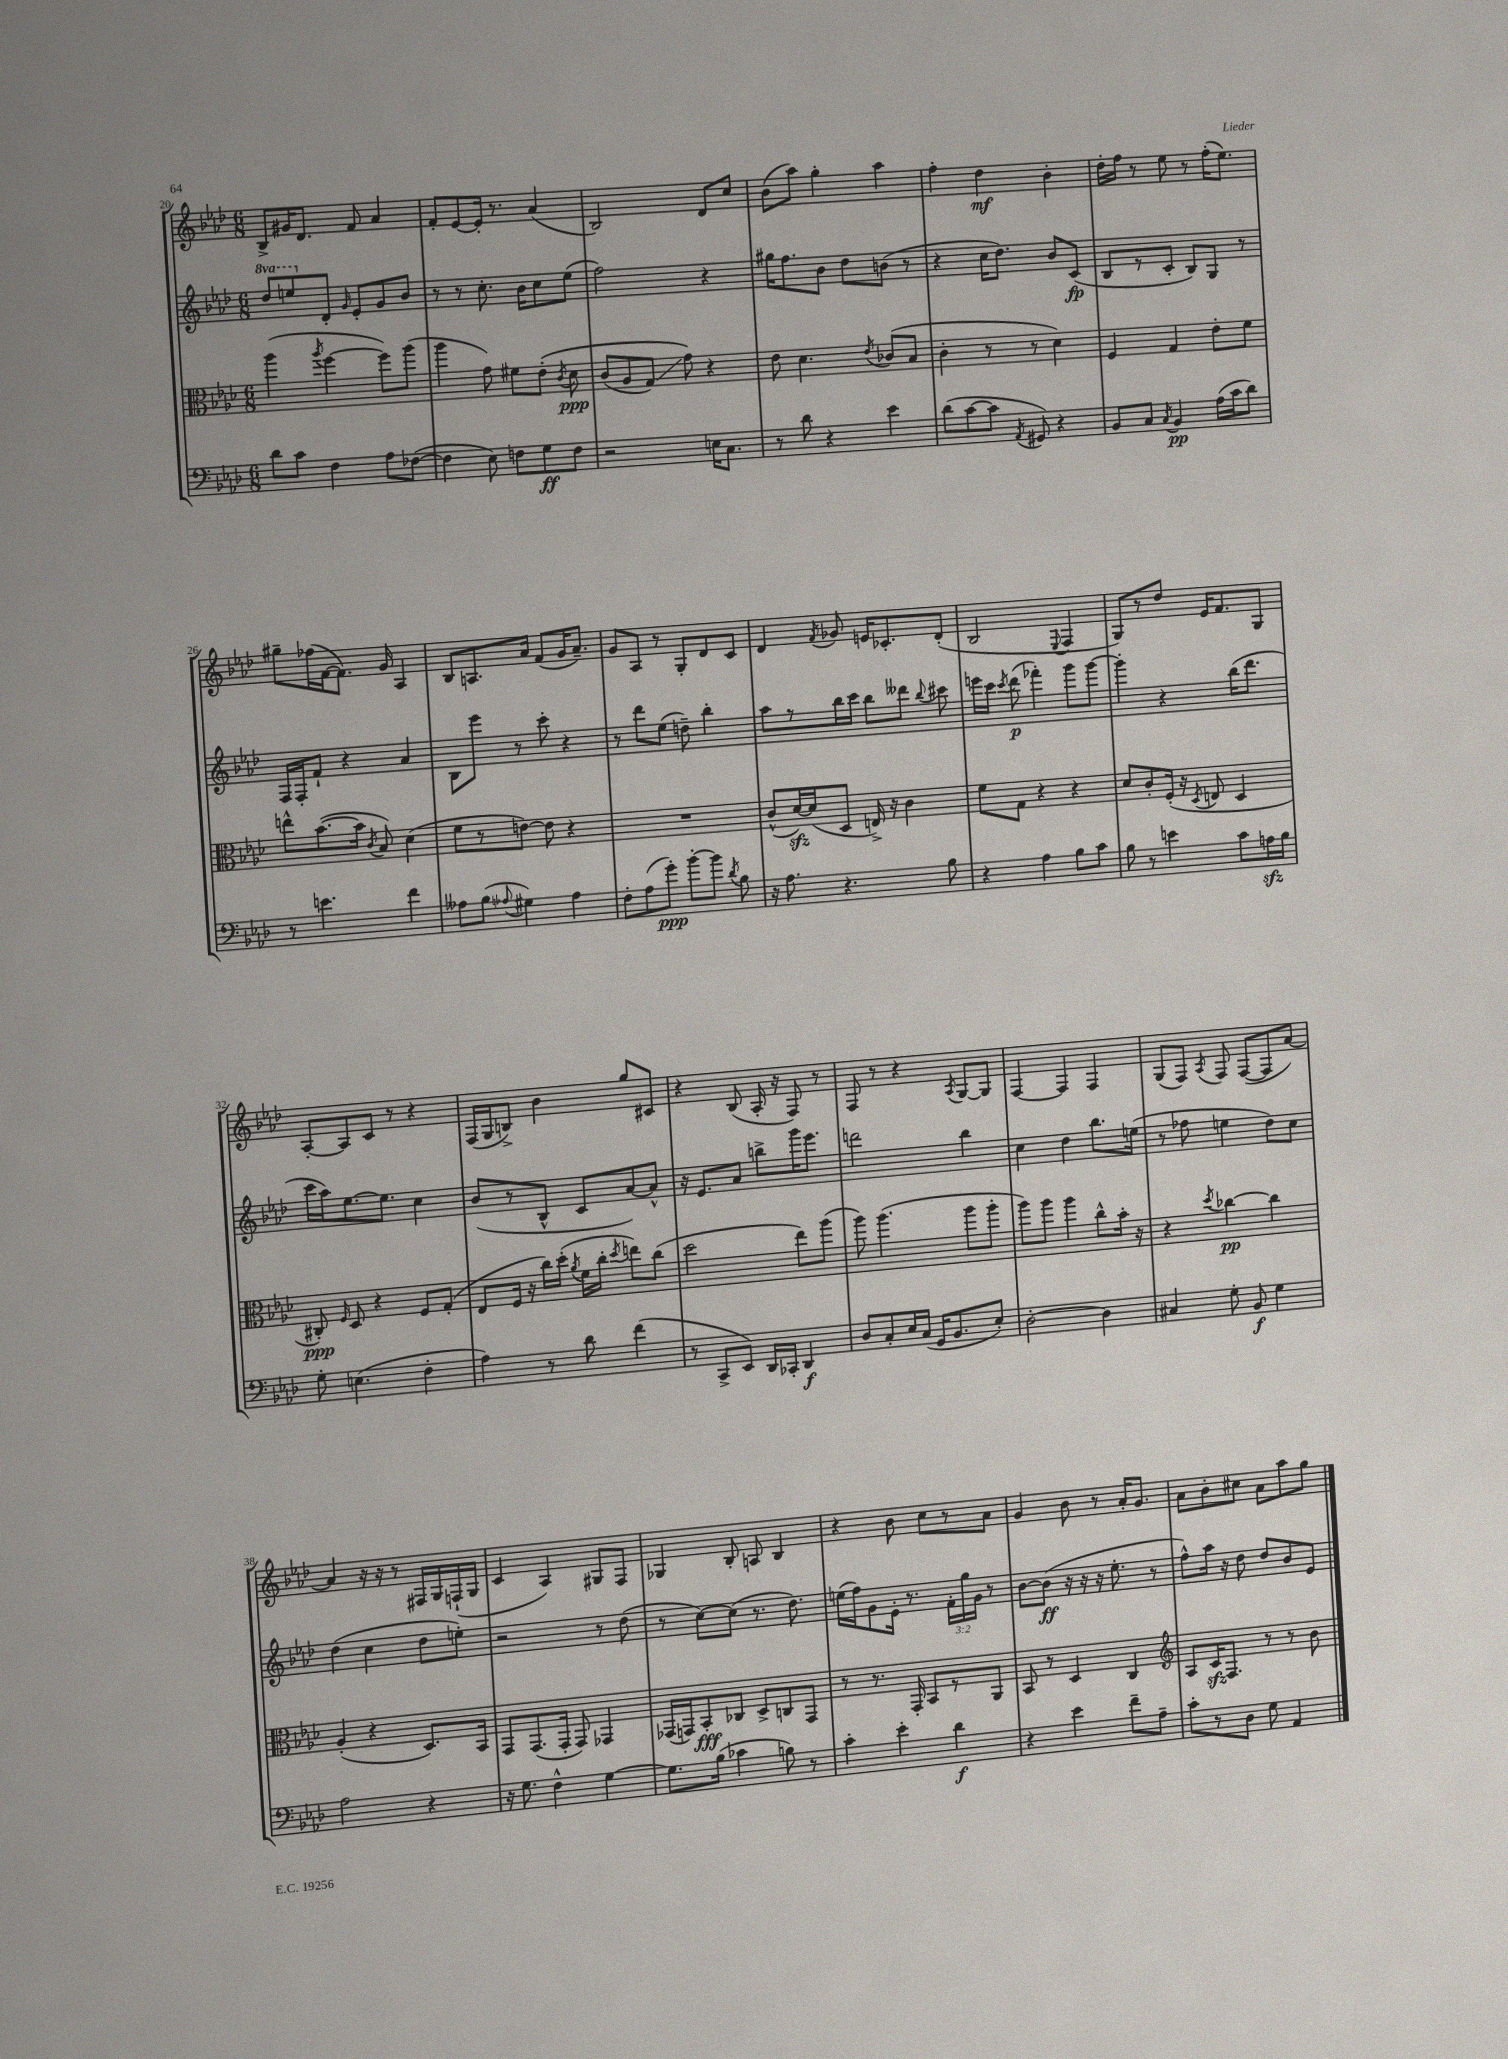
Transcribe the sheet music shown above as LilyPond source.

<<
\new StaffGroup <<
\new Staff = "s0" {
    \clef treble \key aes \major \numericTimeSignature \time 6/8
    \autoBeamOff bes8[-> gis'16 des'8.] f'8 aes'4 |
    f'8[-. ees'8~ ees'16]-. r8. aes'4( |
    bes2) des'8[ c''8] |
    bes'8[( aes''8]) g''4-. aes''4 |
    f''4-. des''4\mf bes'4-. |
    des''16[-. f''16] r8 ees''8 r8 f''16[-.( ees''8.]) |
    gis''8[-- fes''16( f'16~ f'8.]) g'16 aes4 |
    bes8[ a8. aes'16] f'8[( g'16 aes'8.]--) |
    g'8[ aes8] r8 g8[-. des'8 c'8] |
    des'4 \acciaccatura { f'8 } ges'8 e'16[ ces'8.-. des'8]-.( |
    bes2 \appoggiatura { ees8 } f4 |
    g8[) r8 des''8] ees'16[ f'8. g8] |
    aes8[~-. aes8 c'8] r8 r4 |
    f16[( g16 b8]->) bes'4 g''8[ cis'8] |
    r4 bes8( aes16-. r16 f8) r8 |
    f8 r8 r4 \acciaccatura { aes8 } g8[~ g8] |
    f4~ f4 f4 |
    g8[( f8]) \acciaccatura { aes8 } f8 f8[~( f8 aes'8]~) |
    aes'4 r16 r16 r8 fis16[ g16 f16-!( g16] |
    c'4 aes4) gis8[ f8] |
    ges4 bes8-. a8 bes4 |
    r4 bes'8 c''8[ r8 aes'8] |
    g'4 bes'8 r8 aes'16[-. g'8.] |
    aes'8[ bes'8-. cis''8] aes'8[ aes''8 g''8] \bar "|." |
}
\new Staff = "s1" {
    \clef treble \key aes \major \numericTimeSignature \time 6/8 \override Staff.TupletNumber.text = #tuplet-number::calc-fraction-text \set Staff.ottavationMarkups = #ottavation-simple-ordinals
    \autoBeamOff \ottava #1 des'''8[ e'''8 \ottava #0 des'8]-. \grace { g'16 } ees'8[-. g'8 bes'8] |
    r8 r8 c''8.-. bes'16[ c''8 ees''8]( |
    f''2) r4 |
    gis''16[ f''8. bes'8] des''8[ b'8]( r8 |
    r4 c''16[ des''8.]) bes'8[ c'8]\fp( |
    bes8[ r8 c'8]-. bes8[) g8] r8 |
    f16[ f16-. f'8]-! r4 aes'4 |
    bes8[ ees'''8] r8 c'''8-. r4 |
    r8 des'''8[ ees''8]( d''8--) bes''4-. |
    aes''8[ r8 bes''16 c'''16] bes''8[ deses'''8] \appoggiatura { bes''8 } cis'''8 |
    e'''16[ c'''16] \acciaccatura { c'''8 } des'''8\p( fes'''4-.) g'''8[ g'''8]~ |
    g'''4-. r4 bes''16[( des'''8.] |
    c'''16[ aes''16) ees''8.~ ees''8.] c''4 |
    bes'8[( r8 bes8]-^ c'8[ aes'8~) aes'8]-^ |
    r16 ees'8.[ aes'8] b''8[-> g'''16 ees'''8.] |
    d'''2 bes''4 |
    c''4 des''4 bes''8.[ e''16]( |
    r8 fes''8 e''4 des''8[) c''8] |
    des''4( c''4 des''8[ e''8]-.) |
    r2 r8 des''8( |
    r8 c''8[~) c''8]( r8. des''8.) |
    e''16[( f''16) g'8 ees'16]-. r8. \tuplet 3/2 { f'16[-. g''16 g'16] } r8 |
    bes'8[~ bes'8]\ff( r16 r16 r16 ees''8.-. r8 |
    f''8[-^) aes''16] r16 des''8 des''8[ bes'8 ees'8] \bar "|." |
}
\new Staff = "s2" {
    \clef alto \key aes \major \numericTimeSignature \time 6/8
    \autoBeamOff aes''4( \acciaccatura { aes''8 } f''4~ f''8[) aes''8]( |
    aes''4 g'8) fis'8[ ees'8]-.\( \acciaccatura { c'8 } des'8\ppp |
    c'8[( aes8 g8]\glissando) g'8\) r4 |
    ees'8 des'4. \acciaccatura { ees'8 } ces'8[( bes8] |
    c'4-. r8 r8 des'4) |
    f4 g4 ees'8[-. f'8] |
    e''8[-^ bes'8.~( bes'16] \acciaccatura { c'8 } bes8) des'4( |
    f'8[ r8 e'8]~) e'8 r4 |
    R2. |
    c'8[-^( des'16~\sfz) des'16( des8] e16->) r16 c'4 |
    f'8[ g8] r4 r4 |
    des'8[ c'8-. f16]-.( r16 \acciaccatura { des8 } e8 des4 |
    cis8-.\ppp) \grace { f16 } des8 r4 f8[ g8]-.( |
    ees8[ f16] r16 c''16[) des''16]-.( \acciaccatura { aes'8 } f'16[ c''16]-. \acciaccatura { des''8 } e''8[) c''8]( |
    des''2 ees''8[) aes''8]( |
    aes''8) aes''4.( aes''8[ aes''8]-. |
    aes''8[) aes''8] aes''4 c''8[-^ bes'16]-. r16 |
    r4 \acciaccatura { des''8 } ces''4~\pp ces''4 |
    aes4-.( r4 des8.[) bes,16] |
    g,8[ g,8.( g,16]-. g,8) ges,4 |
    ges,16[( g,16) bes,8-.\fff ces8] des8[-> c8 g,8] |
    r8 r8. g,16-. bes,8[ r8 aes,8] |
    bes,8 r8 des4 c4 |
    \clef treble aes8[ c'16\sfz f8.] r8 r8 bes'8 \bar "|." |
}
\new Staff = "s3" {
    \clef bass \key aes \major \numericTimeSignature \time 6/8
    \autoBeamOff des'8[ c'8] f4 aes8[ fes8]~( |
    fes4 ees8) f8[ g8\ff f8] |
    r2 e16[ c8.] |
    r8 des'8 r4 ees'4 |
    des'8[( c'8~ c'8] \acciaccatura { aes,8 } gis,8) r4 |
    bes,8[ c8] \acciaccatura { c8 } bes,4\pp aes16[( c'16 des'8]) |
    r8 e'4. f'4 |
    aeses8[ bes8]( \appoggiatura { aes8 } gis4) aes4 |
    f8[-. aes8( g'8]-.\ppp) bes'8[~-. bes'8] \acciaccatura { des'8 } bes8 |
    r16 aes8. r4. bes8 |
    r4 aes4 bes8[ c'8] |
    bes8 r8 e'4 c'8[ a16\sfz bes16] |
    g8-. e4.( f4-. |
    aes4) r8 des'8 f'4( |
    r8 c,8[-> ees,8]) des,16[ ces,16]-. des,4\f |
    des8[ c8-. ees16 c16]( g,16[ bes,8. ees8]-.) |
    des2~-. des4 |
    cis4 g8-. bes,8\f g4 |
    aes2 r4 |
    r16 g8. f4-^ g4~ |
    g8.[ bes16]( ces'4 b8) r8 |
    c'4-. ees'4-. des'4\f |
    r4 ees'4 f'8[-- aes8]-- |
    c'8[-. r8 des8] g8 aes,4 \bar "|." |
}
>>
>>
\layout { \context { \Score currentBarNumber = #20 } }
